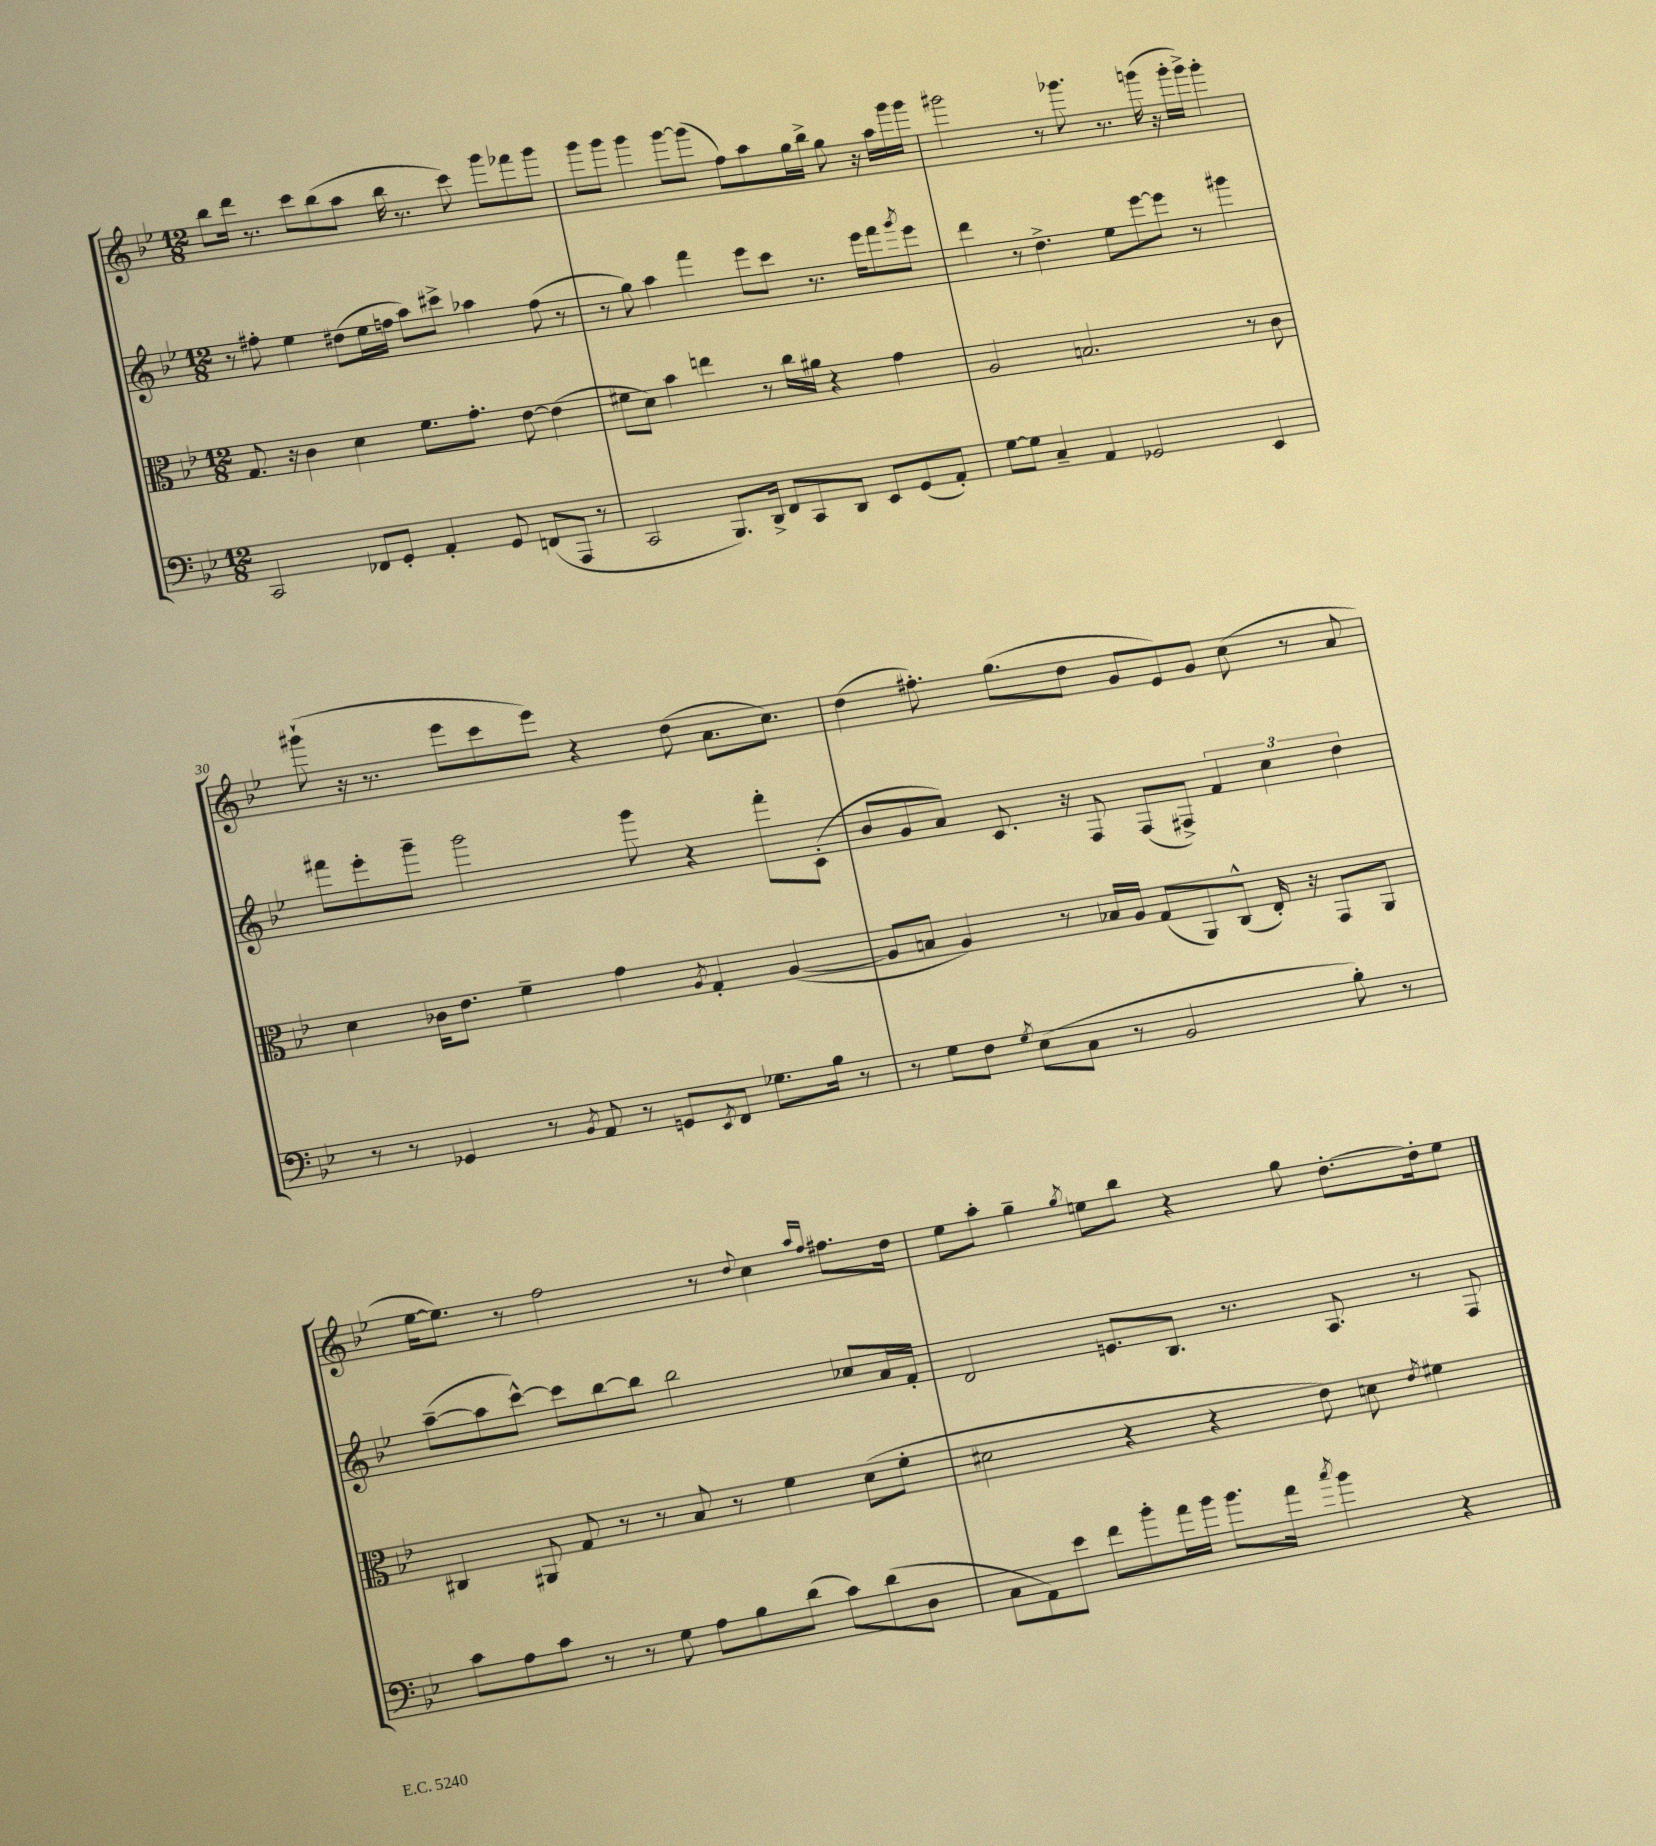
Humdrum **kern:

**kern	**kern	**kern	**kern
*staff4	*staff3	*staff2	*staff1
*clefF4	*clefC3	*clefG2	*clefG2
*k[b-e-]	*k[b-e-]	*k[b-e-]	*k[b-e-]
*M12/8	*M12/8	*M12/8	*M12/8
2CC	8.G	8r	8bb-
.	.	8ff#'	16ddd
.	16r	.	8.r
.	4c	4ee-	.
.	.	.	8ccc
8FF-	4d	(8dd#	(8bb-
8GG'	.	16ee-	8aa
.	.	16ff	.
4AA'	8.f	8aa)	16bb-
.	.	.	8.r
.	.	8ccc#^	.
.	8.g'	.	.
8GG	.	4aa-	8ccc)
(8FF	[8e-	.	8ggg
8AAA	(4e-]	(8ff	8fff-
8r	.	8r	8ggg
=	=	=	=
2CC	8f#	8r	8ggg
.	8d)	8gg)	8ggg
.	4b-	4aa	4ggg
8.BBB-)	4ee	4fff	[8ggg
.	.	.	(8ggg]
16DD^	.	.	.
8FF	8r	8eee-	8ff)
8CC	16cc	8ccc	8aa
.	16a#	.	.
8DD	4r	8.r	16gg
.	.	.	16bb-^
8EE-	.	.	8gg
.	.	16eee-	.
(8GG	4g	8fff	16r
.	.	.	16aa
.	.	8qggg	.
8AA')	.	8eee-	16ggg
.	.	.	16ggg
=	=	=	=
[8G	2A	4ddd	2ggg#
8G]	.	.	.
4C~	.	8r	.
.	.	4.dd^	.
4AA	2.B	.	8r
.	.	.	8.ggg-
2GG-	.	8ee-	.
.	.	.	8.r
.	.	[8eee-	.
.	.	8eee-]	(16ggg
.	.	.	16r
.	.	8r	16ggg'
.	.	.	16ggg^)
4EE-	8r	4ggg#	4ggg'
.	8c	.	.
=	=	=	=
8r	4d	8fff#	(8ggg#`
8r	.	8eee-'	16r
.	.	.	8.r
4GG-	16c-	8ggg~	.
.	8.e-	.	.
.	.	2ggg	8eee-
8r	4f~	.	8ccc
8qBB-	.	.	.
8AA	.	.	8eee-)
8r	4g	.	4r
8GG	.	8ggg	.
8qEE-	8qA	.	.
8FF	4G'	4r	(8dd
8.G-	.	.	8.a
.	([4A	8fff#'	.
16B-	.	.	8.cc)
8r	.	(8c'	.
=	=	=	=
8r	8A]	8b-	(4dd
8G	8B	8g	.
8F	4A)	8a)	8.ff#')
8qG	.	.	.
(8E-	.	8.c	.
.	.	.	(8.gg
8C	8r	.	.
.	.	16r	.
8r	16B-	8F	8dd
.	16A	.	.
2BB-	(8G	(8F	8g
.	8AA)	8F#^)	8e-)
.	(8C^^	6f	8g
.	16E-')	.	(8cc
.	.	6cc	.
.	16r	.	.
8B-')	8GG	.	8r
.	.	6dd	.
8r	8AA	.	8a
=	=	=	=
8c	4C#	([8aa~	[16ee-
.	.	.	8.ee-])
8A	.	8aa]	.
8c	8AA#	[8ccc^^)	8r
8r	8G	8ccc]	2ff
8r	8r	[8bb-	.
8G	8r	8bb-]	.
8A	8B-	2bb-	.
8B-	8r	.	8r
.	.	.	8qqdd
(8d	4f	.	4cc
8c)	.	.	.
.	.	.	16qqaa
.	.	.	16qqff
(8d	(8d	8cc-	8.ff#
8D	8f'	16a	.
.	.	16f'	16dd
=	=	=	=
8C	2d#	2d	8ee-
8AA)	.	.	8aa'
8e-	.	.	4gg~
8f	.	.	.
.	.	.	8qgg
8b-'	4r	8.e	8ee
16a	.	.	8bb-
16b-	.	8.B-	.
8.b-	4r	.	4r
.	.	8.r	.
16a	.	.	.
8qcc	.	.	.
4b-	8e-)	.	8gg
.	.	8.A	.
.	8d	.	[8.dd'
.	8qe-	.	.
4r	4f#	8r	.
.	.	.	16dd']
.	.	8F	8ee
==	==	==	==
*-	*-	*-	*-
